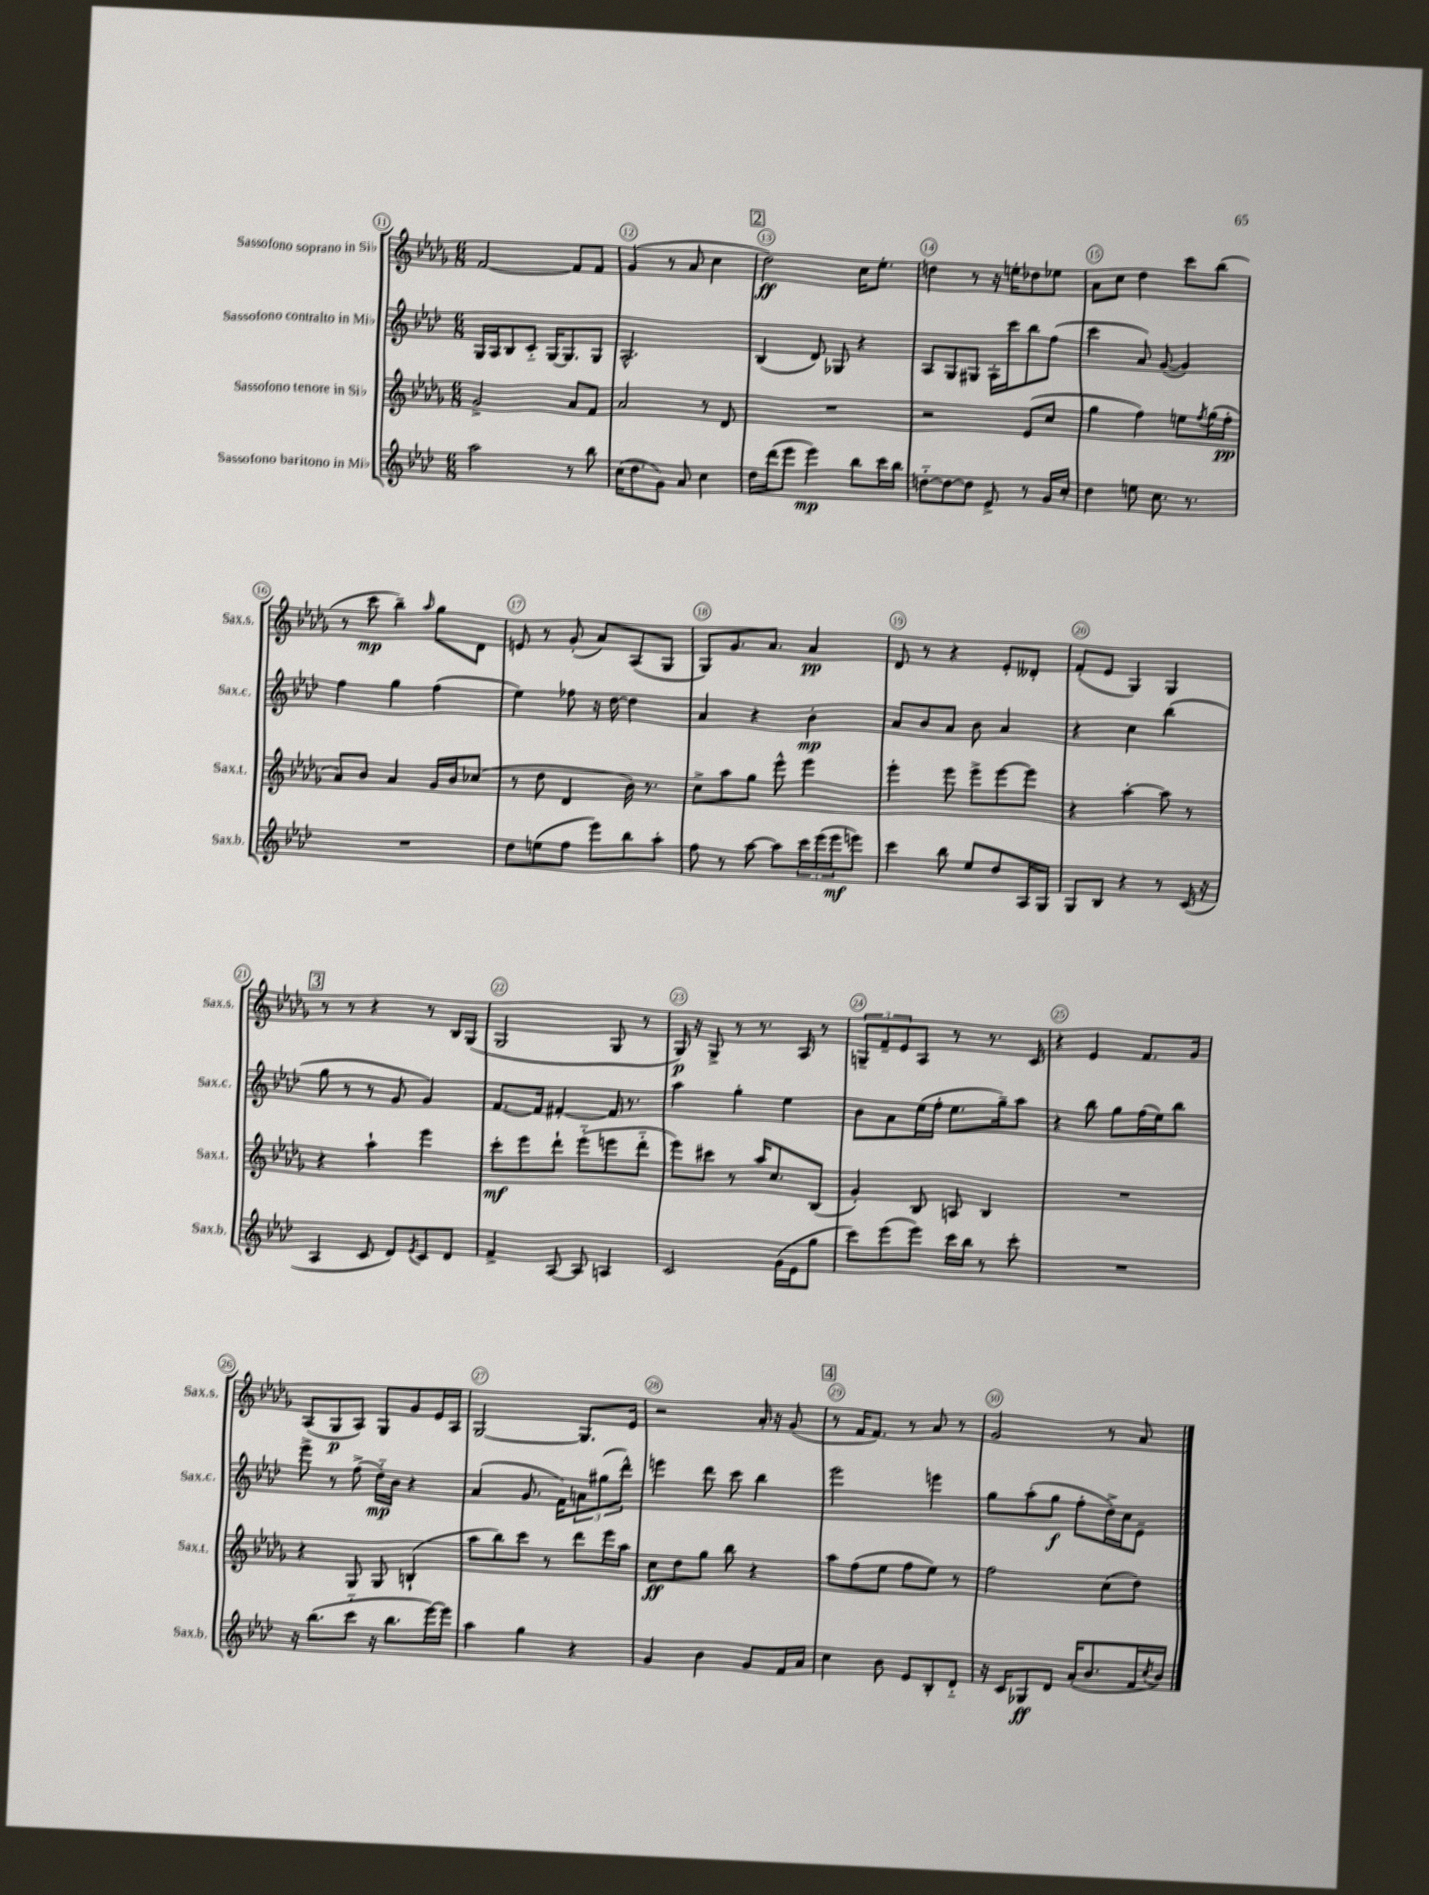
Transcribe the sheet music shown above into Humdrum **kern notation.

**kern	**kern	**kern	**kern
*staff4	*staff3	*staff2	*staff1
*clefG2	*clefG2	*clefG2	*clefG2
*k[b-e-a-d-]	*k[b-e-a-d-g-]	*k[b-e-a-d-]	*k[b-e-a-d-g-]
*M6/8	*M6/8	*M6/8	*M6/8
2aa-\	2g-^/	16G/LL	[2f/
.	.	16A-/J	.
.	.	8B-/	.
.	.	8c'~/J	.
.	.	[16G/LK	.
.	.	8.G/]	.
8r	8a-/L	.	8f/]L
8bb-\	8f/J	8G/J	8f/J
=	=	=	=
(16cc\LK	2a-/	2.A-^^/	(4g-/
8.dd-\	.	.	.
8g\J)	.	.	8r
8a-/	.	.	8a-/
4cc\	8r	.	4cc\
.	8d-/	.	.
=	=	=	=
16dd-\LL	2.r	(4B-/	2dd-\)
(16ddd-\J	.	.	.
8eee-\J	.	.	.
4eee-\)	.	8d-/)	.
.	.	8G-/	.
8bb-\L	.	4r	16cc\LK
.	.	.	8.ee-'\J
16ccc\L	.	.	.
16bb-\JJ	.	.	.
=	=	=	=
[8dd'~\L	2r	8A-/L	4dd\
8dd\_	.	8G/	.
8dd\]J	.	8G#/J	8r
8e-^/	.	16A-'\LL	16r
.	.	16ccc\J	16ee'\LK
8r	(8e-/L	8bb-\	8dd-\
16g/LL	8cc/J	(8ff\J	8ee-\J
16cc'/JJ	.	.	.
=	=	=	=
4dd-\	4gg-\	4ccc\	8a-\L
.	.	.	8cc\J
8ee\	4ff\)	8a-/)	4dd-\
8.cc\	.	([8g/	.
.	8ee\L	4g/])	8ccc\L
8.r	.	.	.
.	8qff/	.	.
.	(16gg-\L	.	(8bb-\J
.	16ff'\JJ	.	.
=	=	=	=
2.r	8a-/L)	4ff\	8r
.	8b-/J	.	8ccc\
.	4a-/	4gg\	4bb-~\)
.	.	.	16qqaa-/
.	16g-/LL	(4ff\	8gg-\L
.	16b-/J	.	.
.	(8cc-/J	.	8d-\J
=	=	=	=
8dd-\L	8r	4ee-\)	8e/
(8ee\	8dd-\	.	8r
8ff\J	4d-/	8ff-\	(8g-'/
8eee-\L)	.	16r	8a-/L)
.	.	[16dd-\	.
8bb-\	16b-\)	4dd-\]	(8A-/
.	8.r	.	.
8aa-'\J	.	.	8G-/J
=	=	=	=
8ff\	8cc^\L	4a-/	8G-/L)
8r	8aa-\	.	8.g-/
[8aa-\	8gg-\J	4r	.
.	.	.	8.a-/J
8aa-\]L	8eee-^^\	.	.
24ccc\L	4eee-\	4b-'\	4a-/
(24eee-\	.	.	.
24eee-\J	.	.	.
8eee\J)	.	.	.
=	=	=	=
4ccc\	4eee-'\	8a-/L	8d-/
.	.	8b-/	8r
8bb-\	8eee-\	8a-/J	4r
8ee-/L	8eee-^\L	8b-\	.
8dd-/	[8eee-\	4a-/	8e-'/L
16A-/L	8eee-\]J	.	8d--'/J
16G/JJ	.	.	.
=	=	=	=
8G/L	4r	4r	(8f'/L
8B-/J	.	.	8e-/J
4r	[4aa-'\	4cc\	4G-/)
8r	8aa-\]	(4bb-\	4G-/
(16c/	8r	.	.
16r	.	.	.
=	=	=	=
4A-/	4r	8gg\	8r
.	.	8r	8r
8c/	4aa-`\	8r	4r
8d-/L)	.	8g/	.
8qe-/	.	.	.
8c/	4eee-\	4g/)	8r
8d-/J	.	.	16B-/LL
.	.	.	(16G-/JJ
=	=	=	=
4f^/	8ccc'\L	[8.f/L	2G-/
.	8eee-\	.	.
.	.	16f/]Jk	.
[8A-/	8ddd-`\J	[4f#'/	.
8A-/]	(8eee-'~\L	.	.
4A/	8eee\	16f#/]	8G-/
.	.	8.r	.
.	8ddd-'~\J	.	8r
=	=	=	=
2c/	8eee-\L)	4aa-\	16G-/)
.	.	.	16r
.	8ccc#\J	.	8G-^/
.	8r	4gg'\	8r
.	16aa-/LK	.	8.r
.	8.cc/	.	.
(16g\LL	.	4ee-\	.
16e-\J	.	.	16A-/
8gg\J	(8B-/J	.	8r
=	=	=	=
8ccc\L)	4g-'/)	8b-\L	12G~/L
.	.	.	12f~/
(8eee-\	.	8a-\	.
.	.	.	12e-/
8eee-\J)	8B-/	(16ee-\L	8A-/J
.	.	16ff'\JJ	.
16ccc\LL	8A/	8.ee-\L	8r
16bb-\JJ	.	.	.
8r	4B-/	.	8.r
.	.	16gg~\k)	.
8ccc'\	.	8aa-\J	.
.	.	.	16c/
=	=	=	=
2.r	2.r	4r	4r
.	.	8bb-\	4e-/
.	.	8gg\L	.
.	.	(16ff\L	8.f/L
.	.	16ee-\J)	.
.	.	8bb-\J	.
.	.	.	16g-/Jk
=	=	=	=
16r	4r	8eee-^\	(8A-/L
(8.bb-\L	.	.	.
.	.	8r	8G-/
8ccc'~\J	8G-/	(8ff^\	8A-/J)
16r	8G-/	16dd-'~\LL)	8G-/L
8.bb-\L	.	16b-\JJ	.
.	(4B`/	4r	8g-/
[16eee-\L)	.	.	16e-/L
16eee-\]JJ	.	.	16A-/JJ
=	=	=	=
4aa-\	8aa-\L	(4a-/	[2G-/
.	8bb-\)	.	.
4gg\	8ccc\J	8.g/	.
.	8r	.	.
.	.	16f\LK)	.
4r	8ddd-\L	12a\	8.G-/]L
.	.	(12gg#\	.
.	16eee-\L	.	.
.	.	12ddd-^^\J)	.
.	16aa-\JJ	.	16e-/Jk
=	=	=	=
4g/	8cc\L	4eee\	2r
.	8dd-\	.	.
4b-\	8gg-\J	8ddd-\	.
.	8bb-\	8ccc\	.
8g/L	4r	4bb-\	16a-'/
.	.	.	16r
16f/L	.	.	(8g-/
16a-/JJ	.	.	.
=	=	=	=
4cc\	8aa-\L	2eee-\	8r
.	(8ff\	.	16f/LK
.	.	.	8.f/J)
8b-\	8ee-\J	.	.
8e-/L	8ff\L	.	8r
8B-'/	8ee-\J)	4eee\	8a-/
8d-'~/J	8r	.	8r
=	=	=	=
16r	2ff\	8gg\L	2g-/
16c/LK	.	.	.
8G-/	.	(8aa-'\	.
8d-/J	.	8gg\J	.
(16a-'/LK	.	8ff'\L	.
8.b-/	.	.	.
.	(8cc\L	16dd-^\L)	8r
.	.	16cc\J	.
16f/L	8dd-\J)	8e-~\J	8a-/
8qcc/	.	.	.
16b-/JJ)	.	.	.
==	==	==	==
*-	*-	*-	*-
